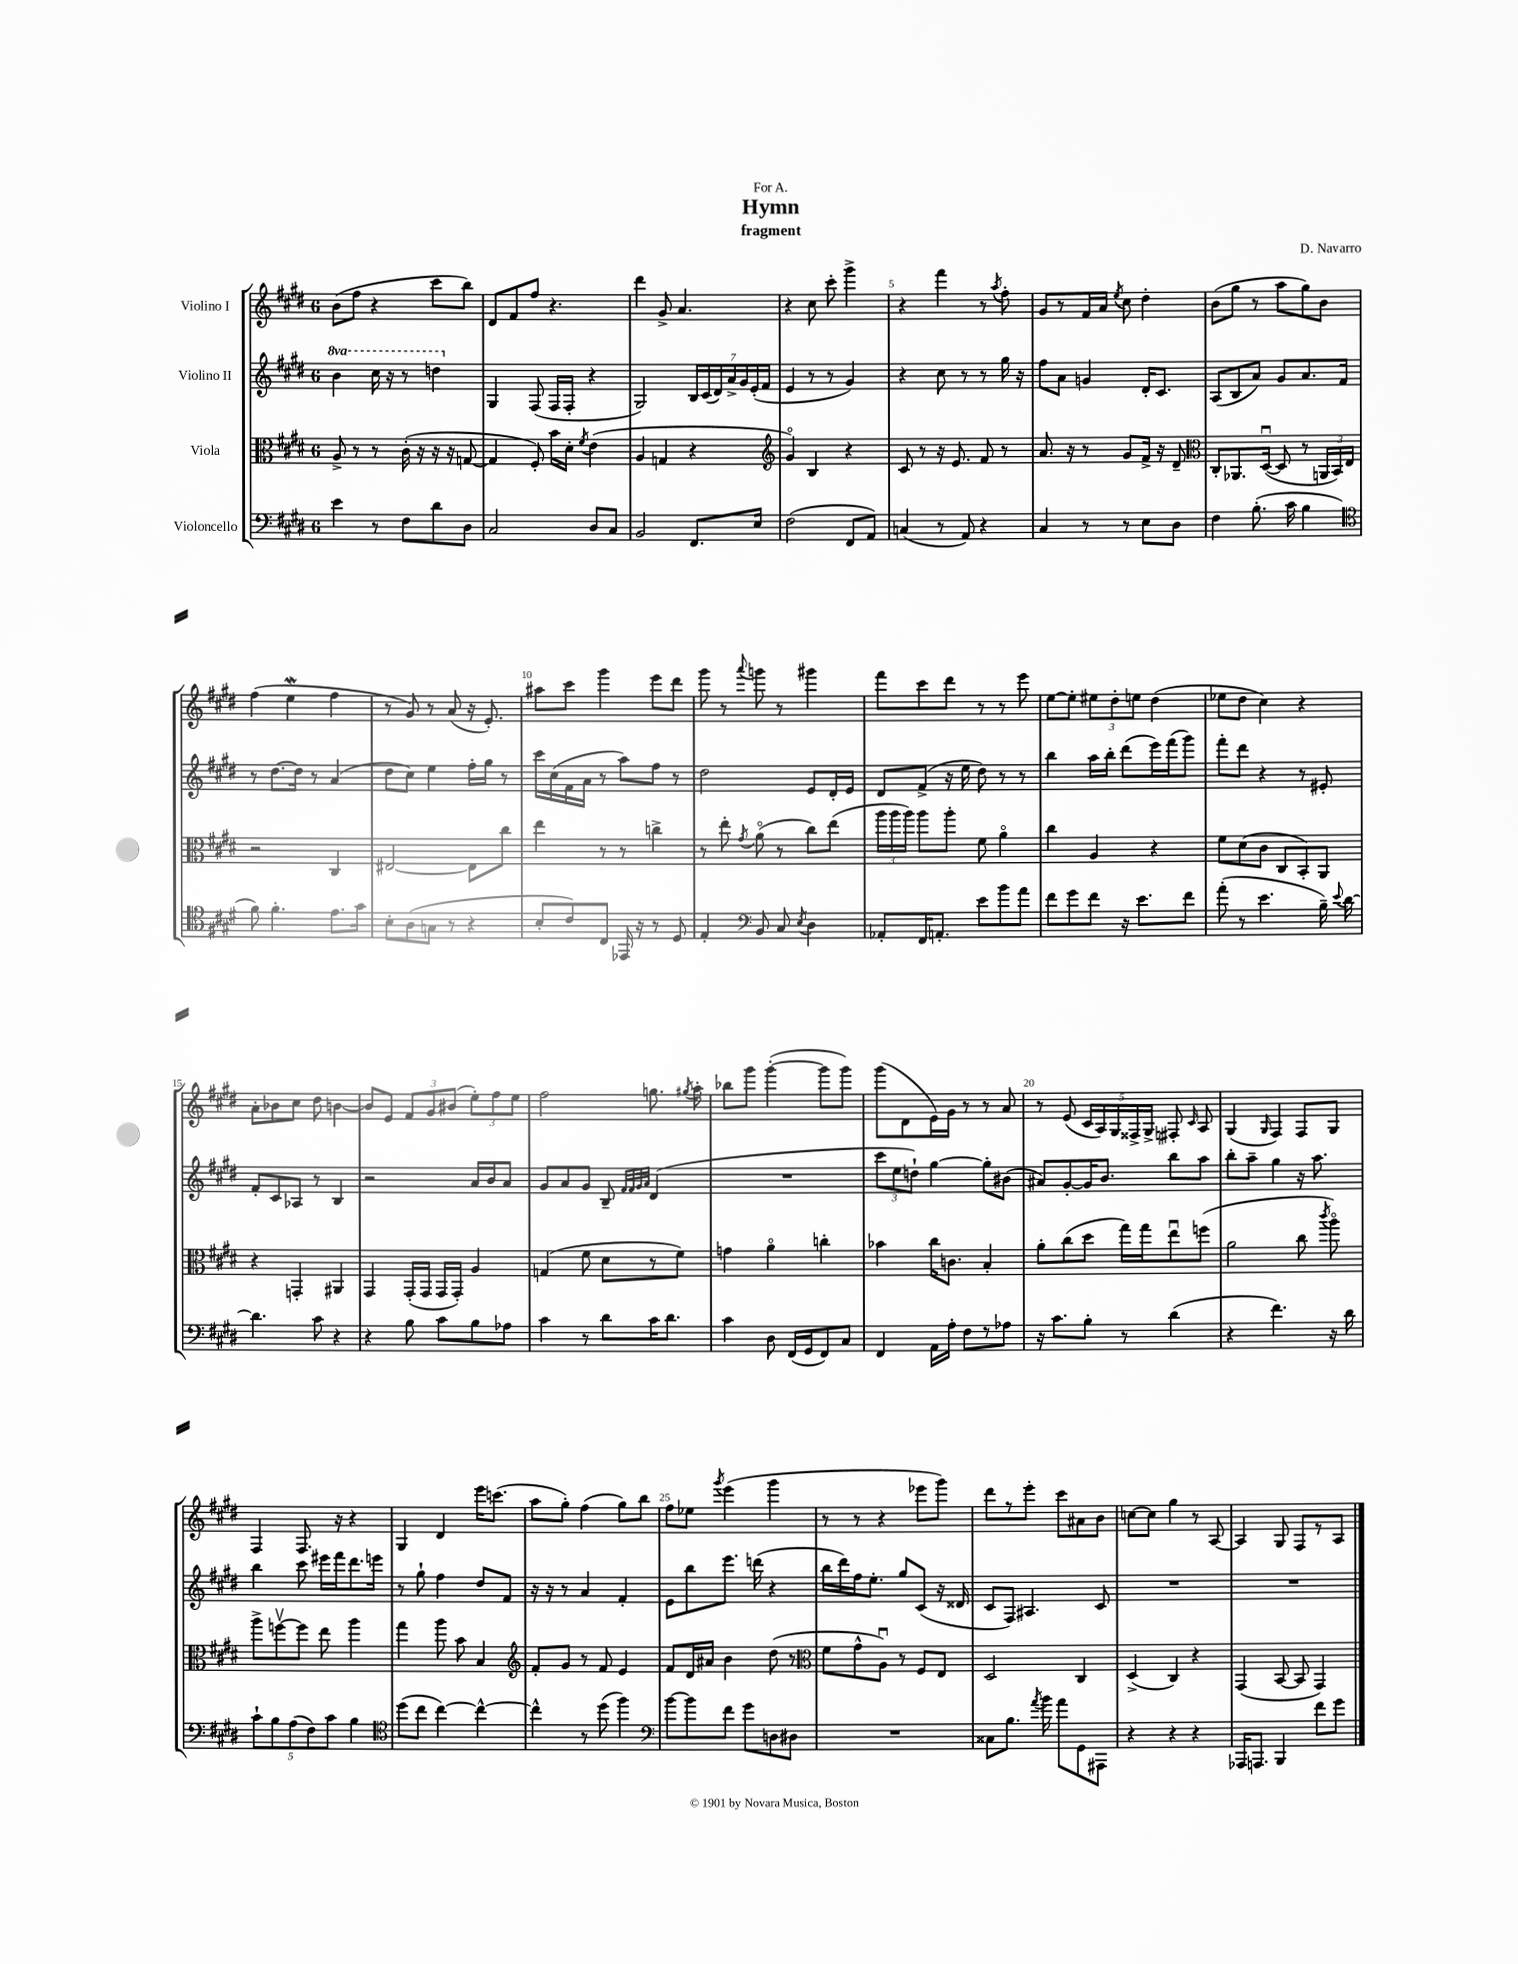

**kern	**kern	**kern	**kern
*part4	*part3	*part2	*part1
*staff4	*staff3	*staff2	*staff1
*I"Violoncello	*I"Viola	*I"Violino II	*I"Violino I
*clefF4	*clefC3	*clefG2	*clefG2
*k[f#c#g#d#]	*k[f#c#g#d#]	*k[f#c#g#d#]	*k[f#c#g#d#]
*M6/8	*M6/8	*M6/8	*M6/8
*	*	*8va	*
=1	=1	=1	=1
4e\	8A^/	4bb\	(8b\L
.	8r	.	8ff#\J
8r	8r	16ccc#\	4r
.	.	16r	.
8F#\L	(16c#'\	8r	.
.	16r	.	.
8d#\	16r	4dddn\	8ccc#\L
.	16r	.	.
8D#\J	[8Gn/	.	8bb\J)
=2	=2	=2	=2
*	*	*X8va	*
2C#/	4G/]	4G#/	8d#/L
.	.	.	8f#/
.	8F#'/)	(8F#/	8ff#/J
.	16b\LL	16F#/LL	4.r
.	16d#'\JJ	16F#'/JJ	.
.	8qf#/	.	.
8D#/L	(4e\	4r	.
8C#/J	.	.	.
=3	=3	=3	=3
2BB/	4A/	2G#/)	4ddd#\
.	4Gn/	.	8g#^/
.	.	.	4.a/
8.FF#/L	4r	28B/LL	.
.	.	(28c#/	.
.	.	28d#/)	.
.	.	28a^/	.
.	.	28g#/	.
.	.	(28e'/	.
16E/Jk	.	.	.
.	.	28f#/JJ	.
=4	=4	=4	=4
*	*clefG2	*	*
(2F#\	4g#/)	4e/	4r
.	4B/	8r	8cc#\
.	.	8r	8ccc#'\
8FF#/L	4r	4g#/)	4ggg#^\
8AA/J)	.	.	.
=5	=5	=5	=5
(4Cn/	8c#/	4r	4r
.	8r	.	.
8r	16r	8cc#\	4fff#\
.	8.e/	.	.
8AA/)	.	8r	.
4r	8f#/	8r	8r
.	.	.	8qaa/
.	8r	16gg#\	8ff#'\
.	.	16r	.
=6	=6	=6	=6
4C#/	8.a/	8ff#\L	8g#/L
.	.	8a\J	8r
.	16r	.	.
8r	8r	4gn/	16f#/L
.	.	.	16a/JJ
.	.	.	8qee/
8r	8g#/L	.	8cc#\
8E\L	16f#^/Jk	16d#'/KL	4dd#'\
.	16r	8.c#/J	.
8D#\J	8d#~/	.	.
=7	=7	=7	=7
*	*clefC3	*	*
4F#\	8C#'/L	(8A/L	(8b\L
.	8.AA-X/	8B/	8gg#\J
(8.B'\	.	8a/J)	8r
.	([16D#u/Jk	.	.
.	8D#/]	8g#/L	8aa\L
16c#\	.	.	.
4B\	8r	8.a/	8gg#\)
.	24AAn/LL	.	8b\J
.	24BB/)	.	.
.	.	16f#/Jk	.
.	24E/JJ	.	.
!!LO:LB:g=z
=8	=8	=8	=8
*clefC4	*	*	*
8f#\)	2r	8r	(4ff#\
4.f#'\	.	[8.dd#\L	.
.	.	.	4eew\
.	.	16dd#\Jk]	.
.	.	8r	.
8.e\L	4C#/	(4a/	4ff#\
16g#\Jk	.	.	.
=9	=9	=9	=9
8B'\L	[2E#X/	8dd#\L	8r
(8A\	.	8cc#\J)	8g#/)
8Gn\J	.	4ee\	8r
8r	.	.	(8a/
4r	8E#\L]	16ff#'\LL	16r
.	.	16gg#\JJ	8.e'/)
.	8cc#\J	8r	.
=10	=10	=10	=10
8B'/L	4ee\	16ccc#\LL	8aa#X\L
.	.	(16cc#\	.
8c#/)	.	16f#\	8ccc#\J
.	.	16a\JJ	.
8C#/J	8r	8r	4ggg#\
16EE-X/	8r	8aa\L)	.
16r	.	.	.
8r	4ccn^\	8ff#\J	8eee\L
8D#/	.	8r	8ddd#\J
=11	=11	=11	=11
4E'/	8r	2dd#\	8ggg#\
.	8ee'\	.	8r
*clefF4	*	*	*
.	8qg#/	.	8qqaaa/
8BB/	(8a\	.	8gggn\
8C#/	8r	.	8r
8qE/	.	.	.
4D#\	8cc#\L)	8e/L	4ggg#X\
.	(8ee\J	16d#'/L	.
.	.	16e/JJ	.
=12	=12	=12	=12
8AA-X'/L	24aa\LL	8d#/L	8fff#\L
.	24aa\	.	.
.	24aa\JJ)	.	.
16FF#/K	8aa\L	(8f#^/J	8ccc#\
8.AAn'/J	.	.	.
.	8aa'\J	16r	8ddd#\J
.	.	16ee\	.
8e\L	8f#\	8dd#\)	8r
8b\	4a\	8r	8r
8a\J	.	8r	8eee\
=13	=13	=13	=13
8f#\L	4cc#\	4bb\	[8ee\L
8g#\	.	.	8ee'\J]
8f#\J	4A/	16aa\LL	12ee#X\L
.	.	16bb'\JJ	.
.	.	.	12dd#'\
16r	.	(8ddd#\L	.
.	.	.	12een\J
8.e\L	.	.	.
.	4r	16eee\L)	(4dd#\
.	.	(16fff#\J	.
8f#\J	.	8ggg#\J)	.
=14	=14	=14	=14
(8a'\	8f#\L	8fff#'\L	8ee-X\L
8r	(8d#\	8ddd#\J	8dd#\J
4.e\	8c#\J	4r	4cc#\)
.	8C#/L	.	.
.	8BB'/)	8r	4r
16B~\)	8AA/J	8e#X'/	.
8qqe/	.	.	.
[16d#\	.	.	.
!!LO:LB:g=z
=15	=15	=15	=15
4.d#\]	4r	8f#'/L	8a'\L
.	.	8c#/	8b-X\
.	4GGn'/	8A-X/J	8cc#\J
8c#\	.	8r	8dd#\
4r	4AA#X/	4B/	[4bn\
=16	=16	=16	=16
4r	4GG#/	2r	8b/L]
.	.	.	8e/J
8B\	(16GG#'/LL	.	12f#/L
.	16GG#/JJ	.	.
.	.	.	12g#/
8c#\L	16GG#/LL	.	.
.	.	.	(12b#X/J
.	16GG#'/JJ)	.	.
8B\	4A/	16a/LL	12ee'\L)
.	.	16b/J	.
.	.	.	12ff#\
8A-X\J	.	8a/J	.
.	.	.	12ee\J
=17	=17	=17	=17
4c#\	(4Gn/	8g#/L	2ff#\
.	.	8a/	.
8r	8f#\	8g#/J	.
8d#\L	8d#\L	8B~/	.
.	.	32qqf#/LLL	.
.	.	32qqf#/	.
.	.	32qqg#/	.
.	.	32qqa/JJJ	.
16c#\K	8r	(4d#/	8.ggn\
8.d#\J	.	.	.
.	8f#\J)	.	.
.	.	.	8qgg#X/
.	.	.	16aa'\
=18	=18	=18	=18
4c#\	4gn\	2.r	8bb-X\L
.	.	.	8ggg#\J
8D#\	4a\	.	([4ggg#'\
(16FF#/LL	.	.	.
16GG#/J	.	.	.
8FF#/)	4ccn'\	.	8ggg#\L]
8C#/J	.	.	8ggg#\J)
=19	=19	=19	=19
4FF#/	4b-X\	12ccc#\L	(8ggg#\L
.	.	12ee\	.
.	.	.	8d#\
.	.	12ddn`\J)	.
16AA\LL	16cc#\KL	[4gg#\	16e\L)
16A'\JJ	8.cn\J	.	16g#\JJ
8F#\L	.	.	8r
8r	4B'/	8gg#'\L]	8r
8A-X\J	.	(8b#X\J	8a/
=20	=20	=20	=20
16r	8a'\L	8a#X/L)	8r
8.c#\L	.	.	.
.	(8cc#\	[8g#'/	(8e/
8B'\J	8dd#\J	16g#/K]	20c#/LL
.	.	.	20A/)
.	.	8.b/J	.
.	.	.	20G#/
8r	16gg#\LL)	.	.
.	.	.	20F##X^/
.	16gg#\J	.	.
.	.	.	20G#^/JJ
(4d#\	8eeu\	8bb\L	8F#X'/
.	.	.	16qqc#/
.	(8ffn\J	8aa\J	8A/
=21	=21	=21	=21
4r	2a\	8bb'\L	(4G#/
.	.	8aa~\J	.
.	.	.	16qqG#/
4.f#\)	.	4gg#\	4F#/)
.	8cc#\	16r	8F#/L
.	.	8.aa\	.
.	8qccc#/	.	.
16r	8aa\)	.	8G#/J
16d#\	.	.	.
!!LO:LB:g=z
=22	=22	=22	=22
10c#`\L	8aa^\L	4bb\	4F#/
10B\	.	.	.
.	[8ffnv\	.	.
(10A\	.	.	.
.	8ff\J]	8ccc#\	8.F#/
10F#\)	.	.	.
.	8ee\	16eee#X\LL	.
10c#\J	.	.	.
.	.	16fff#\J	16r
4B\	4aa\	8.ddd#\	4r
.	.	16eeen\Jk	.
=23	=23	=23	=23
*clefC4	*	*	*
(8dd#\L	4gg#\	8r	4G#/
8cc#\J	.	8gg#`\	.
[4cc#\)	8aa\	4ff#\	4d#/
.	8b\	.	.
4cc#^^\_	4B/	8dd#/L	16eee\KL
.	.	.	(8.cccn\J
.	.	8f#/J	.
=24	=24	=24	=24
*	*clefG2	*	*
4cc#^^\]	8f#'/L	16r	8aa\L
.	.	16r	.
.	8g#/J	8r	8gg#'\J)
8r	8r	4a/	(4ff#\
(8dd#\	8f#/	.	.
4ff#\)	4e/	4f#'/	8gg#\L)
.	.	.	8bb\J
=25	=25	=25	=25
*clefF4	*	*	*
[8b\L	8f#/L	8e\L	8ff#\L
8b\]	16d#/L	8bb\	8ee-X\J
.	16a#X/JJ	.	.
.	.	.	8qggg#/
8f#\J	4b\	8.eee\J	(4eee\
8g#\L	.	.	.
.	.	(16dddn\	.
8Dn\	(8dd#\	4r	4ggg#\
8D#X\J	8r	.	.
=26	=26	=26	=26
*	*clefC3	*	*
2.r	8f#\L	16bb\LL	8r
.	.	16ddd#\)	.
.	8g#^^\	16ff#\J	8r
.	.	8.ee'\J	.
.	8Au\J)	.	4r
.	8r	8gg#/L	.
.	8F#/L	(8c#/J	8eee-X\L
.	8E/J	16r	8ggg#\J)
.	.	16d##X/	.
=27	=27	=27	=27
8C##X\L	2D#/	8c#/L	8ddd#\L
8.B\J	.	8F#/J)	8r
.	.	4.A#X/	8eee'\J
8qa/	.	.	.
16b\	.	.	.
8a\L	.	.	8ccc#\L
8GG#\	4C#/	.	8a#X\
8AAA#X\J	.	8c#/	8b\J
=28	=28	=28	=28
4r	(4D#^/	2.r	[8ccn\L
.	.	.	8cc\J]
4r	4C#/)	.	4gg#\
4r	4r	.	8r
.	.	.	[8A/
=29	=29	=29	=29
16AAA-X/KL	(4GG#/	2.r	4A/]
8.AAAn/J	.	.	.
4BBB/	[8BB/	.	8G#/
.	8BB/]	.	8F#/L
8f#\L	4GG#/)	.	8r
8g#\J	.	.	8A/J
==	==	==	==
*-	*-	*-	*-
